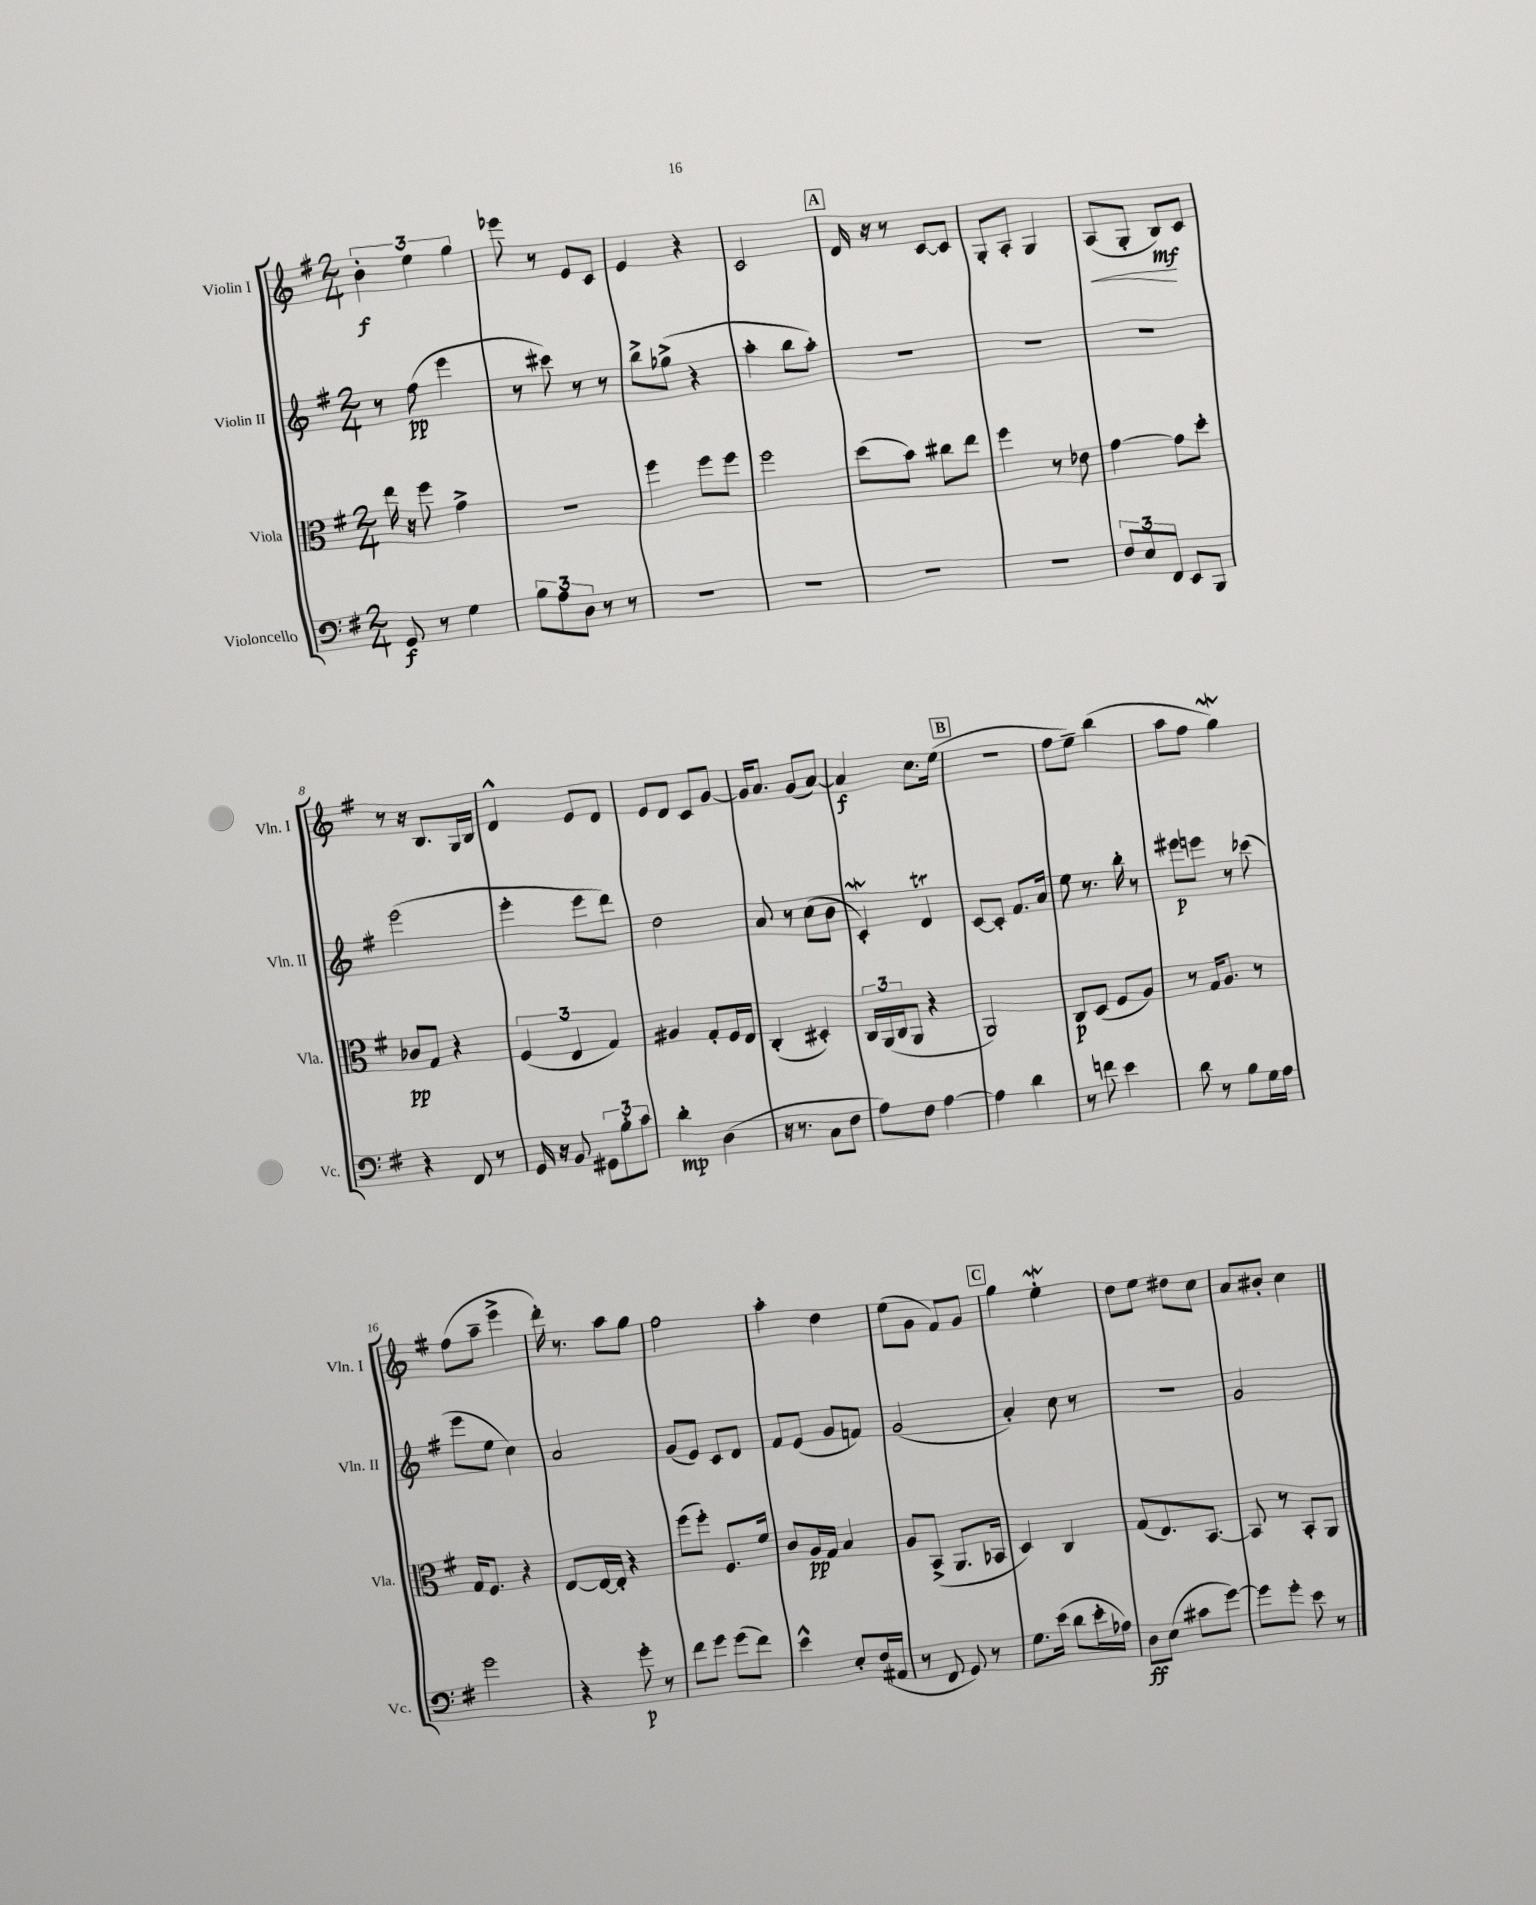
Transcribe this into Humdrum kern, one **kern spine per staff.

**kern	**kern	**kern	**kern
*staff4	*staff3	*staff2	*staff1
*clefF4	*clefC3	*clefG2	*clefG2
*k[f#]	*k[f#]	*k[f#]	*k[f#]
*M2/4	*M2/4	*M2/4	*M2/4
8GG/	16ee\	8r	6b'\
.	16r	.	.
8r	8ff#\	(8ff#\	.
.	.	.	6ee\
4G\	4g^\	4eee\	.
.	.	.	6gg\
=	=	=	=
12B\L	2r	8r	8eee-\
12A\	.	.	.
.	.	8ccc#\)	8r
12D\J	.	.	.
8r	.	8r	8e/L
8r	.	8r	8c/J
=	=	=	=
2r	4ff#\	8bb^\L	4e/
.	.	(8gg-^\J	.
.	8ff#\L	4r	4r
.	8ff#\J	.	.
=	=	=	=
2r	2ff#\	4aa'\	2c/
.	.	8bb\L	.
.	.	8aa'\J)	.
=	=	=	=
2r	(8dd\L	2r	16d/
.	.	.	16r
.	8b\J)	.	8r
.	8cc#\L	.	[8c/L
.	8ee\J	.	8c/]J
=	=	=	=
2r	4ff#\	2r	8G'/L
.	.	.	8A'/J
.	8r	.	4G/
.	8e-\	.	.
=	=	=	=
12F#/L	[4g\	2r	(8A/L
12E/	.	.	.
.	.	.	8G'/J
12FF#/J	.	.	.
8EE/L	8g\]L	.	8B/L)
8BBB/J	8dd'\J	.	8c/J
=	=	=	=
4r	8c-/L	(2eee\	8r
.	8G/J	.	16r
.	.	.	8.B/L
8FF#/	4r	.	.
8r	.	.	16G/L
.	.	.	16B/JJ
=	=	=	=
16GG/	(6F#/	4eee'\	4d^^/
16r	.	.	.
8BB/	.	.	.
.	6E/	.	.
12GG#\L	.	8eee\L	8e/L
12B'\	6G/)	.	.
.	.	8ddd\J)	8d/J
12c\J	.	.	.
=	=	=	=
4d'\	4A#/	2dd\	8e/L
.	.	.	8d/J
(4D\	8G'/L	.	8c/L
.	16F#/L	.	[8g/J
.	16E/JJ	.	.
=	=	=	=
16r	(4C'/	8a/	16g/]LK
8.r	.	.	8.a/J
.	.	8r	.
8C\L	4D#'/)	(8cc\L	(8g/L
8F#\J	.	8b\J	[8a/J)
=	=	=	=
8A\L)	24C/LL	4c'/)	4a/]
.	(24AA/	.	.
.	24C/J	.	.
8F#\J	8AA/J	.	.
[4A\	4r	4d/	8.cc\L
.	.	.	(16ee\Jk
=	=	=	=
4A\]	2AA/)	[8c/L	2r
.	.	8c'/]J	.
4d\	.	8.f#/L	.
.	.	16a/Jk	.
=	=	=	=
8r	8C/L	8ee\	8ff#\L
8f\	(8D/J	8.r	8ee~\J)
4e\	8F#/L	.	(4bb\
.	.	16bb'\	.
.	8A/J)	8r	.
=	=	=	=
8d\	8r	8eee#\L	8aa\L
8r	16G/LK	8eee\J	8ff#\J
.	8.A/J	.	.
8B\L	.	8r	4gg\)
16G\L	8r	(8ccc-\	.
16A\JJ	.	.	.
=	=	=	=
2g\	16G/LK	8eee\L	(8ff#\L
.	8.F#/J	.	.
.	.	8ee\J	8aa~\J
.	4r	4cc\)	4eee^\
=	=	=	=
4r	[8E/L	2a/	16ddd'\)
.	.	.	8.r
.	16E/_L	.	.
.	16E'/]JJ	.	.
8g'\	4r	.	8aa\L
8r	.	.	8gg\J
=	=	=	=
8f#\L	(8ff#\L	(8g/L	2ff#\
8g\J	8ff#'\J)	8e/J)	.
(8g\L	8.F#/L	8c/L	.
8f#\J)	.	8d/J	.
.	16f#/Jk	.	.
=	=	=	=
4e^^\	8c/L	8f#/L	4aa'\
.	16A/L	(8e/J	.
.	16G/JJ	.	.
8E'/L	4B/	8g/L	4dd\
(16F#/L	.	8f/J)	.
16AA#/JJ	.	.	.
=	=	=	=
8r	8A/L	(2g/	(8ee\L
8FF#/	(8BB^/J	.	8g\J
8GG/)	8.AA/L	.	8f#/L)
8r	.	.	8g/J
.	16BB-/Jk	.	.
=	=	=	=
8.G\L	4D/)	4a'/)	4gg\
(16e\Jk	.	.	.
8d\L	4C/	8cc\	4ee'\
16e'\L	.	8r	.
16A-\JJ)	.	.	.
=	=	=	=
8D\L	(8G/L	2r	8dd\L
(8E\J	8.E/)	.	8ee\J
8c#\L	.	.	8dd#\L
.	[8.BB/J	.	.
[8g\J)	.	.	8cc\J
=	=	=	=
8g\]L	8BB/]	2g/	8a/L
8g'\J	8r	.	8b#'/J
8e\	8BB'/L	.	4cc\
8r	8AA/J	.	.
==	==	==	==
*-	*-	*-	*-
